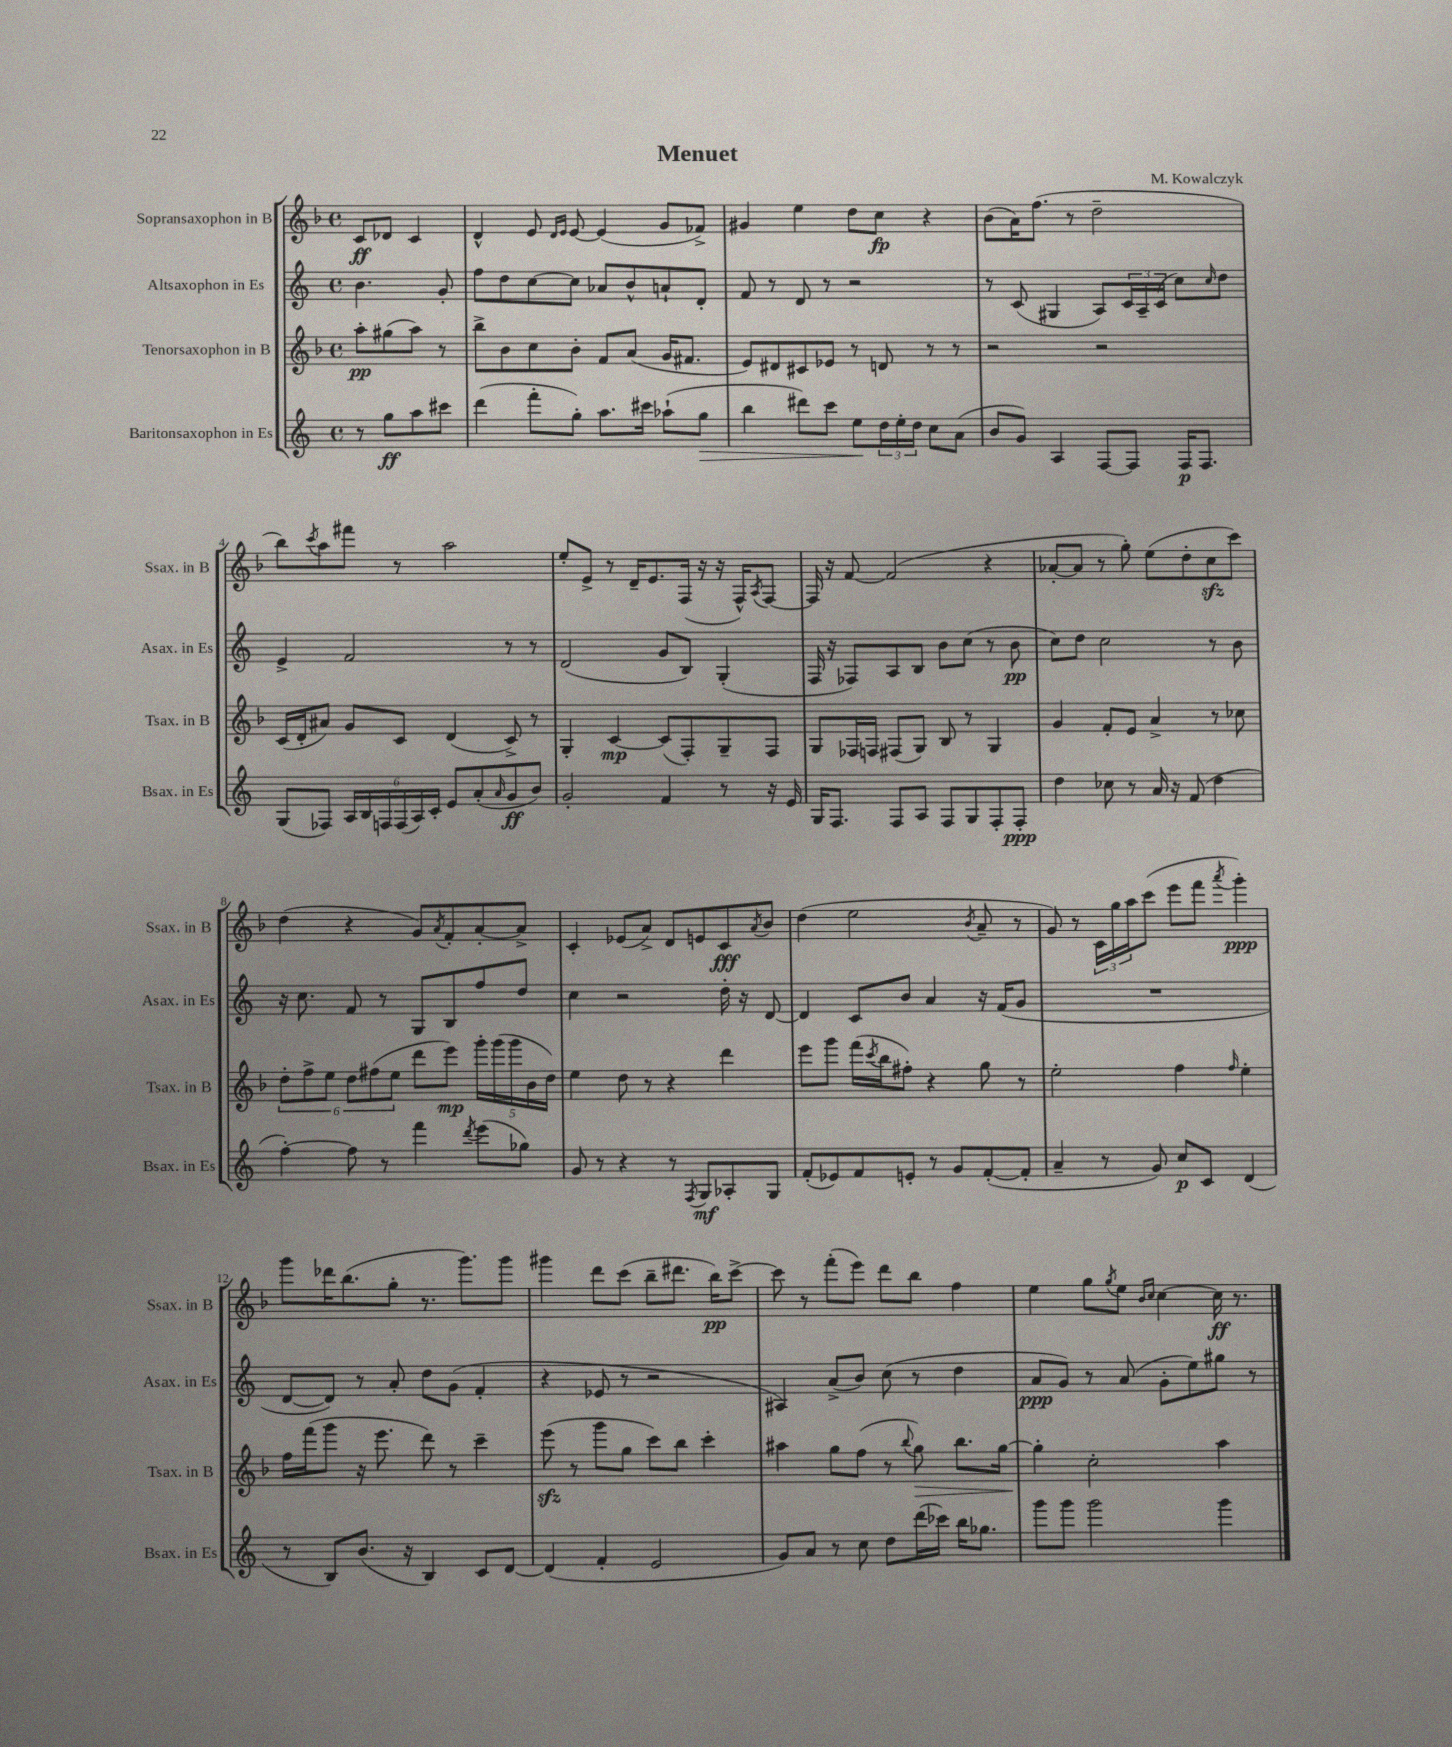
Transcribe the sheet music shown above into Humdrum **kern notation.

**kern	**kern	**kern	**kern
*staff4	*staff3	*staff2	*staff1
*clefG2	*clefG2	*clefG2	*clefG2
*k[]	*k[b-]	*k[]	*k[b-]
*M4/4	*M4/4	*M4/4	*M4/4
*met(c)	*met(c)	*met(c)	*met(c)
8r	8aa'	4.b	8c
8gg	(8gg#	.	8d-
8aa	8aa)	.	4c
8ccc#	8r	8g'	.
=	=	=	=
(4ddd	8bb-^	8ff	4d^^
.	8b-	8dd	.
8fff'	8cc	[8cc	8e
.	.	.	16qqd
.	.	.	16qqe
8gg')	8b-'	8cc]	[8e
8.aa	8f	8a-	(4e]
.	(8a	8b^^	.
16ccc#	.	.	.
(8aa-`	16g	8a`	8g
.	8.f#	.	.
8gg	.	8d'	8f-^)
=	=	=	=
4bb	8e)	8f	4g#
.	8d#	8r	.
8ddd#)	8c#	8d	4ee
8ccc	8e-	8r	.
8ee	8r	2r	8dd
24dd	8d	.	8cc
24ee'	.	.	.
24dd	.	.	.
8cc	8r	.	4r
(8a	8r	.	.
=	=	=	=
8b	2r	8r	(8b-
8g)	.	(8c	16a)
.	.	.	(8.ff
4A	.	4G#	.
.	.	.	8r
[8F	2r	8A)	2dd~
8F]	.	24c	.
.	.	24A~	.
.	.	(24c	.
16F	.	8cc)	.
8.F	.	.	.
.	.	16qqcc	.
.	.	8dd	.
=	=	=	=
(8G	(16c	4e^	8bb-)
.	16d'	.	.
.	.	.	8qccc
8F-)	8a#)	.	8aa
24A	8g	2f	8fff#
24B	.	.	.
24F	.	.	.
(24F	8c	.	8r
24A)	.	.	.
24c'	.	.	.
8e	(4d	.	2aa
(8a'	.	.	.
16qqa	.	.	.
8g	8c^)	8r	.
8b)	8r	8r	.
=	=	=	=
2g'	4G'	(2d	8ee'
.	.	.	8e^
.	[4c	.	8r
.	.	.	16d~
.	.	.	8.e
4f	(8c]	8g	.
.	8F')	8B)	(16F
.	.	.	16r
8r	8G~	(4G'	16r
.	.	.	16F^^)
.	.	.	8qA
16r	8F	.	[8F
16e	.	.	.
=	=	=	=
16G	8G	16F	16F]
8.F	.	16r	16r
.	16F-	8F-)	[8f
.	16F	.	.
8F	(8F#	8A	(2f]
8A	8G)	8B	.
8F	8B-	8b	.
8G	8r	(8cc	.
8F'	4G	8r	4r
8F'	.	8b	.
=	=	=	=
4dd	4g	8cc)	[8a-'
.	.	8dd	8a-]
8cc-	8f'	2cc	8r
8r	8e	.	8gg')
16a	4a^	.	(8ee
16r	.	.	.
(8f	.	.	8dd'
4dd	8r	8r	8cc
.	8cc-	8b	8ccc)
=	=	=	=
[4ff')	12dd'	16r	(4dd
.	.	8.cc	.
.	12ff^	.	.
.	12ee	.	.
8ff]	12dd	8f	4r
.	(12ff#	.	.
8r	.	8r	.
.	12ee	.	.
4fff	8ddd	8G	8g)
.	.	.	8qa
.	8eee)	8B	8f'
8qddd	.	.	.
(8eee	20ggg'	8ff	[8a'
.	(20ggg	.	.
.	20ggg	.	.
8gg-)	.	8dd	8a^]
.	20b-	.	.
.	20dd)	.	.
=	=	=	=
8g	4ee	4cc	4c'
8r	.	.	.
4r	8dd	2r	(8e-
.	8r	.	8a^)
8r	4r	.	8d
8qF	.	.	.
8G	.	.	8e
8A-'	4ddd	16dd'	8c
.	.	16r	.
.	.	.	8qa
8G	.	[8d	8b-
=	=	=	=
(8f'	8eee	4d]	(4dd
8e-)	8ggg	.	.
8f	(16fff	8c	2ee
.	8qccc	.	.
.	16bb-	.	.
8e'	8ff#')	8b	.
8r	4r	4a	.
8g	.	.	.
.	.	.	8qb-
([8f'	8gg	16r	8a~
.	.	(16f	.
8f']	8r	8g	8r
=	=	=	=
4a~	2ee'	1r	8g)
.	.	.	8r
8r	.	.	24c
.	.	.	24gg
.	.	.	24aa
8g)	.	.	(8ccc
8cc	4ff	.	8eee
8c	.	.	8fff
.	16qqff	.	8qaaa
(4d	4ee'	.	4ggg')
=	=	=	=
8r	16ff	[8d	8ggg
.	(16fff	.	.
8B)	8ggg	8d])	16ddd-
.	.	.	(8.bb-
(8.b	16r	8r	.
.	8.eee	.	.
.	.	8a'	8gg'
16r	.	.	.
4B)	8ddd)	8dd	8.r
.	8r	(8g	.
.	.	.	8.ggg)
8c	4ccc~	4f'	.
[8d	.	.	8ggg
=	=	=	=
(4d]	(8eee	4r	4ggg#
.	8r	.	.
4f'	8ggg	8e-	8ddd
.	8gg	8r	(8ccc
2e	8ccc)	2r	8bb-~
.	8bb-	.	8.ddd#
.	4ccc'	.	.
.	.	.	16bb-)
.	.	.	[8ccc^
=	=	=	=
8g)	4aa#	4A#)	8ccc]
8a	.	.	8r
8r	8gg	(8a^	(8fff'
8cc	(8ff	8b)	8eee)
8dd	8r	(8cc	8ddd
.	8qqbb-	.	.
(16ddd	8gg)	8r	8bb-
16ccc-)	.	.	.
16bb	8.bb-	4dd	4ff
8.gg-	.	.	.
.	[16gg	.	.
=	=	=	=
8ggg	4gg']	8a	4ee
8ggg	.	8g)	.
2ggg	2cc'	8r	8gg
.	.	.	8qgg
.	.	(8a	8ee
.	.	.	16qqb-
.	.	.	16qqcc
.	.	8g'	[4cc
.	.	8ee)	.
4ggg	4aa	8gg#	16cc]
.	.	.	8.r
.	.	8r	.
==	==	==	==
*-	*-	*-	*-
